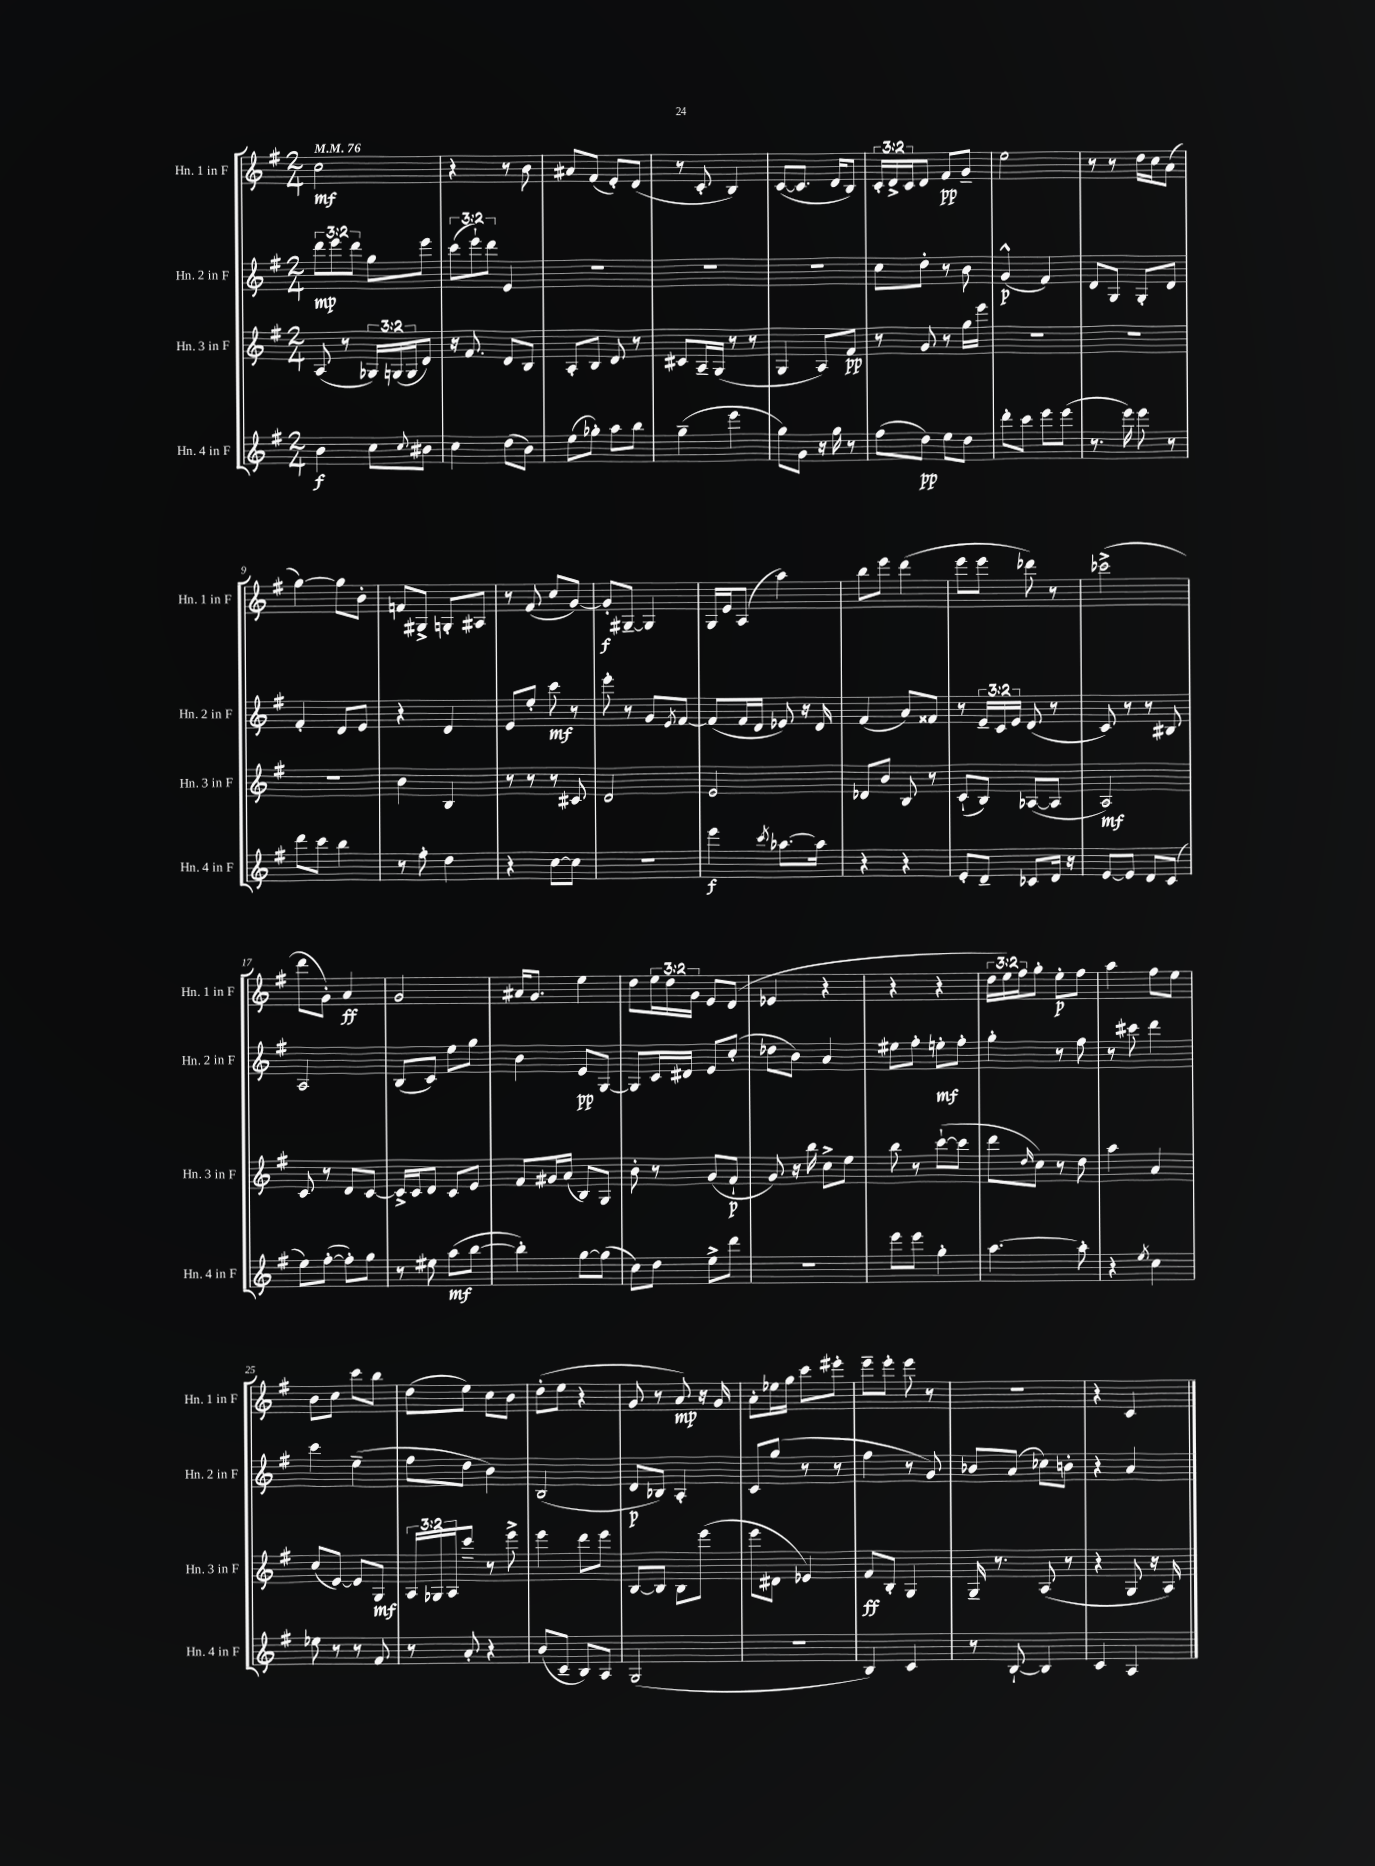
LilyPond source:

<<
\new StaffGroup <<
\new Staff = "s0" \with { instrumentName = "Hn. 1 in F" shortInstrumentName = "Hn. 1 in F" } {
    \clef treble \key g \major \numericTimeSignature \time 2/4 \override Staff.TupletNumber.text = #tuplet-number::calc-fraction-text \tempo 4 = 76
    c''2\mf |
    r4 r8 b'8 |
    ais'8 fis'8( e'8-.) d'8( |
    r8 c'8-. b4) |
    c'8~( c'8. d'16 b8) |
    \tuplet 3/2 { c'16-. d'16-> c'16 } d'8 fis'8\pp g'8-- |
    e''2 |
    r8 r8 d''16 c''16 a'8( |
    g''4~) g''8 b'8-. |
    f'8 gis8-> g8-. ais8 |
    r8 fis'8( c''8 g'8~) |
    g'8-.\f gis8~-- gis4 |
    g16 e'16 a8( a''4) |
    b''8 e'''8 d'''4( |
    e'''8 e'''8 des'''8) r8 |
    ces'''2->( |
    d'''8 g'8-.) a'4\ff |
    g'2 |
    ais'16 g'8. e''4 |
    d''8 \tuplet 3/2 { e''16 d''16 g'16 } e'8 d'8( |
    ees'4 r4 |
    r4 r4 |
    \tuplet 3/2 { d''16 e''16) fis''16 } g''8-. e''8-.\p fis''8 |
    a''4 fis''8 e''8 |
    b'8 c''8 c'''8 b''8 |
    d''8( e''8) c''8 b'8 |
    d''8-.( e''8 r4 |
    g'8 r8 a'8\mp) r16 g'16 |
    a'8-. ees''16 g''16 c'''8 eis'''8-. |
    e'''8-- e'''8-. e'''8 r8 |
    R2 |
    r4 c'4 \bar "|." |
}
\new Staff = "s1" \with { instrumentName = "Hn. 2 in F" shortInstrumentName = "Hn. 2 in F" } {
    \clef treble \key g \major \numericTimeSignature \time 2/4 \override Staff.TupletNumber.text = #tuplet-number::calc-fraction-text
    \tuplet 3/2 { d'''8\mp e'''8 d'''8 } g''8 e'''8 |
    \tuplet 3/2 { c'''8( e'''8-!) d'''8 } e'4 |
    R2 |
    R2 |
    R2 |
    c''8 d''8-. r8 b'8 |
    g'4-^\p( fis'4) |
    d'8 g8 g8-. d'8 |
    fis'4-. d'8 e'8 |
    r4 d'4 |
    e'8 e''8-. c'''8\mf r8 |
    e'''8-. r8 g'8 \acciaccatura { e'8 } fis'8~ |
    fis'8( fis'16 d'16 ees'8) r16 d'16 |
    fis'4( a'8) fisis'8 |
    r8 \tuplet 3/2 { e'16-- c'16 e'16 } d'8( r8 |
    c'8) r8 r8 bis8 |
    a2 |
    b8( c'8) e''8 g''8 |
    b'4 e'8\pp g8~ |
    g8 c'16 dis'16 e'8 c''8-.( |
    des''8 b'8) a'4 |
    eis''8 fis''8-. e''8-.\mf fis''8-. |
    g''4-. r8 fis''8 |
    r8 cis'''8 d'''4 |
    c'''4 e''4--( |
    fis''8 d''8 b'4) |
    b2( |
    d'8\p bes8) a4-. |
    c'8 g''8( r8 r8 |
    fis''4 r8 g'8) |
    bes'8 a'8( ces''8) b'8-. |
    r4 a'4 \bar "|." |
}
\new Staff = "s2" \with { instrumentName = "Hn. 3 in F" shortInstrumentName = "Hn. 3 in F" } {
    \clef treble \key g \major \numericTimeSignature \time 2/4 \override Staff.TupletNumber.text = #tuplet-number::calc-fraction-text
    a8( r8 \tuplet 3/2 { ges16) g16( g16 } d'8) |
    r16 fis'8. d'8 b8 |
    a8-. b8 d'8 r8 |
    cis'8 a16-- g16( r8 r8 |
    g4 a8) fis'8\pp |
    r8 g'8 r8 g''16 e'''16 |
    R2 |
    R2 |
    R2 |
    b'4 b4 |
    r8 r8 r8 cis'8 |
    d'2 |
    e'2 |
    des'8 b'8 b8 r8 |
    c'8-!( b8) aes8~( aes8 |
    a2\mf) |
    c'8 r8 d'8 c'8~ |
    c'16-> c'16 d'8 c'8 e'8 |
    fis'8 gis'16 a'16( b8) g8 |
    b'8-. r8 g'8( fis'8-!\p |
    g'8) r16 b''16 c''8-> e''8 |
    b''8 r8 c'''8~-!( c'''8 |
    d'''8 \grace { d''16 } c''8) r8 d''8 |
    a''4 a'4 |
    c''8( e'8~) e'8 g8\mf |
    \tuplet 3/2 { a16 ges16 a16 } c'''8-- r8 e'''8-> |
    e'''4 d'''8 e'''8 |
    b8~ b8 b8 e'''8( |
    e'''8 dis'8 ees'4) |
    fis'8\ff b8-. g4 |
    g16-- r8. a8( r8 |
    r4 g8 r16 a16) \bar "|." |
}
\new Staff = "s3" \with { instrumentName = "Hn. 4 in F" shortInstrumentName = "Hn. 4 in F" } {
    \clef treble \key g \major \numericTimeSignature \time 2/4
    b'4\f c''8 \appoggiatura { c''8 } bis'8 |
    c''4 d''8( b'8) |
    e''8( ges''8-.) a''8 b''8 |
    g''4--( e'''4 |
    g''8) g'8 r16 g''16 r8 |
    fis''8( d''8\pp) e''8 d''8 |
    d'''8-. c'''8 e'''8 e'''8( |
    r8. e'''16) e'''8 r8 |
    d'''8 c'''8 b''4 |
    r8 fis''8-. d''4 |
    r4 c''8~ c''8 |
    r2 |
    e'''4\f \acciaccatura { c'''8 } aes''8.~ aes''16 |
    r4 r4 |
    e'8-. d'8-- ces'8 d'16 r16 |
    e'8~ e'8 d'8 c'8( |
    e''8) fis''8~-.( fis''8-.) g''8 |
    r8 eis''8 a''8\mf( b''8~ |
    b''4-.) g''8~ g''8( |
    c''8) d''8 e''8-> d'''8 |
    R2 |
    e'''8 e'''8 g''4-. |
    a''4.~ a''8-. |
    r4 \acciaccatura { e''8 } c''4 |
    ees''8 r8 r8 fis'8 |
    r8 a'8-. r4 |
    b'8( c'8-- b8) a8 |
    g2( |
    r2 |
    b4) c'4 |
    r8 b8~-! b4 |
    c'4 a4 \bar "|." |
}
>>
>>
